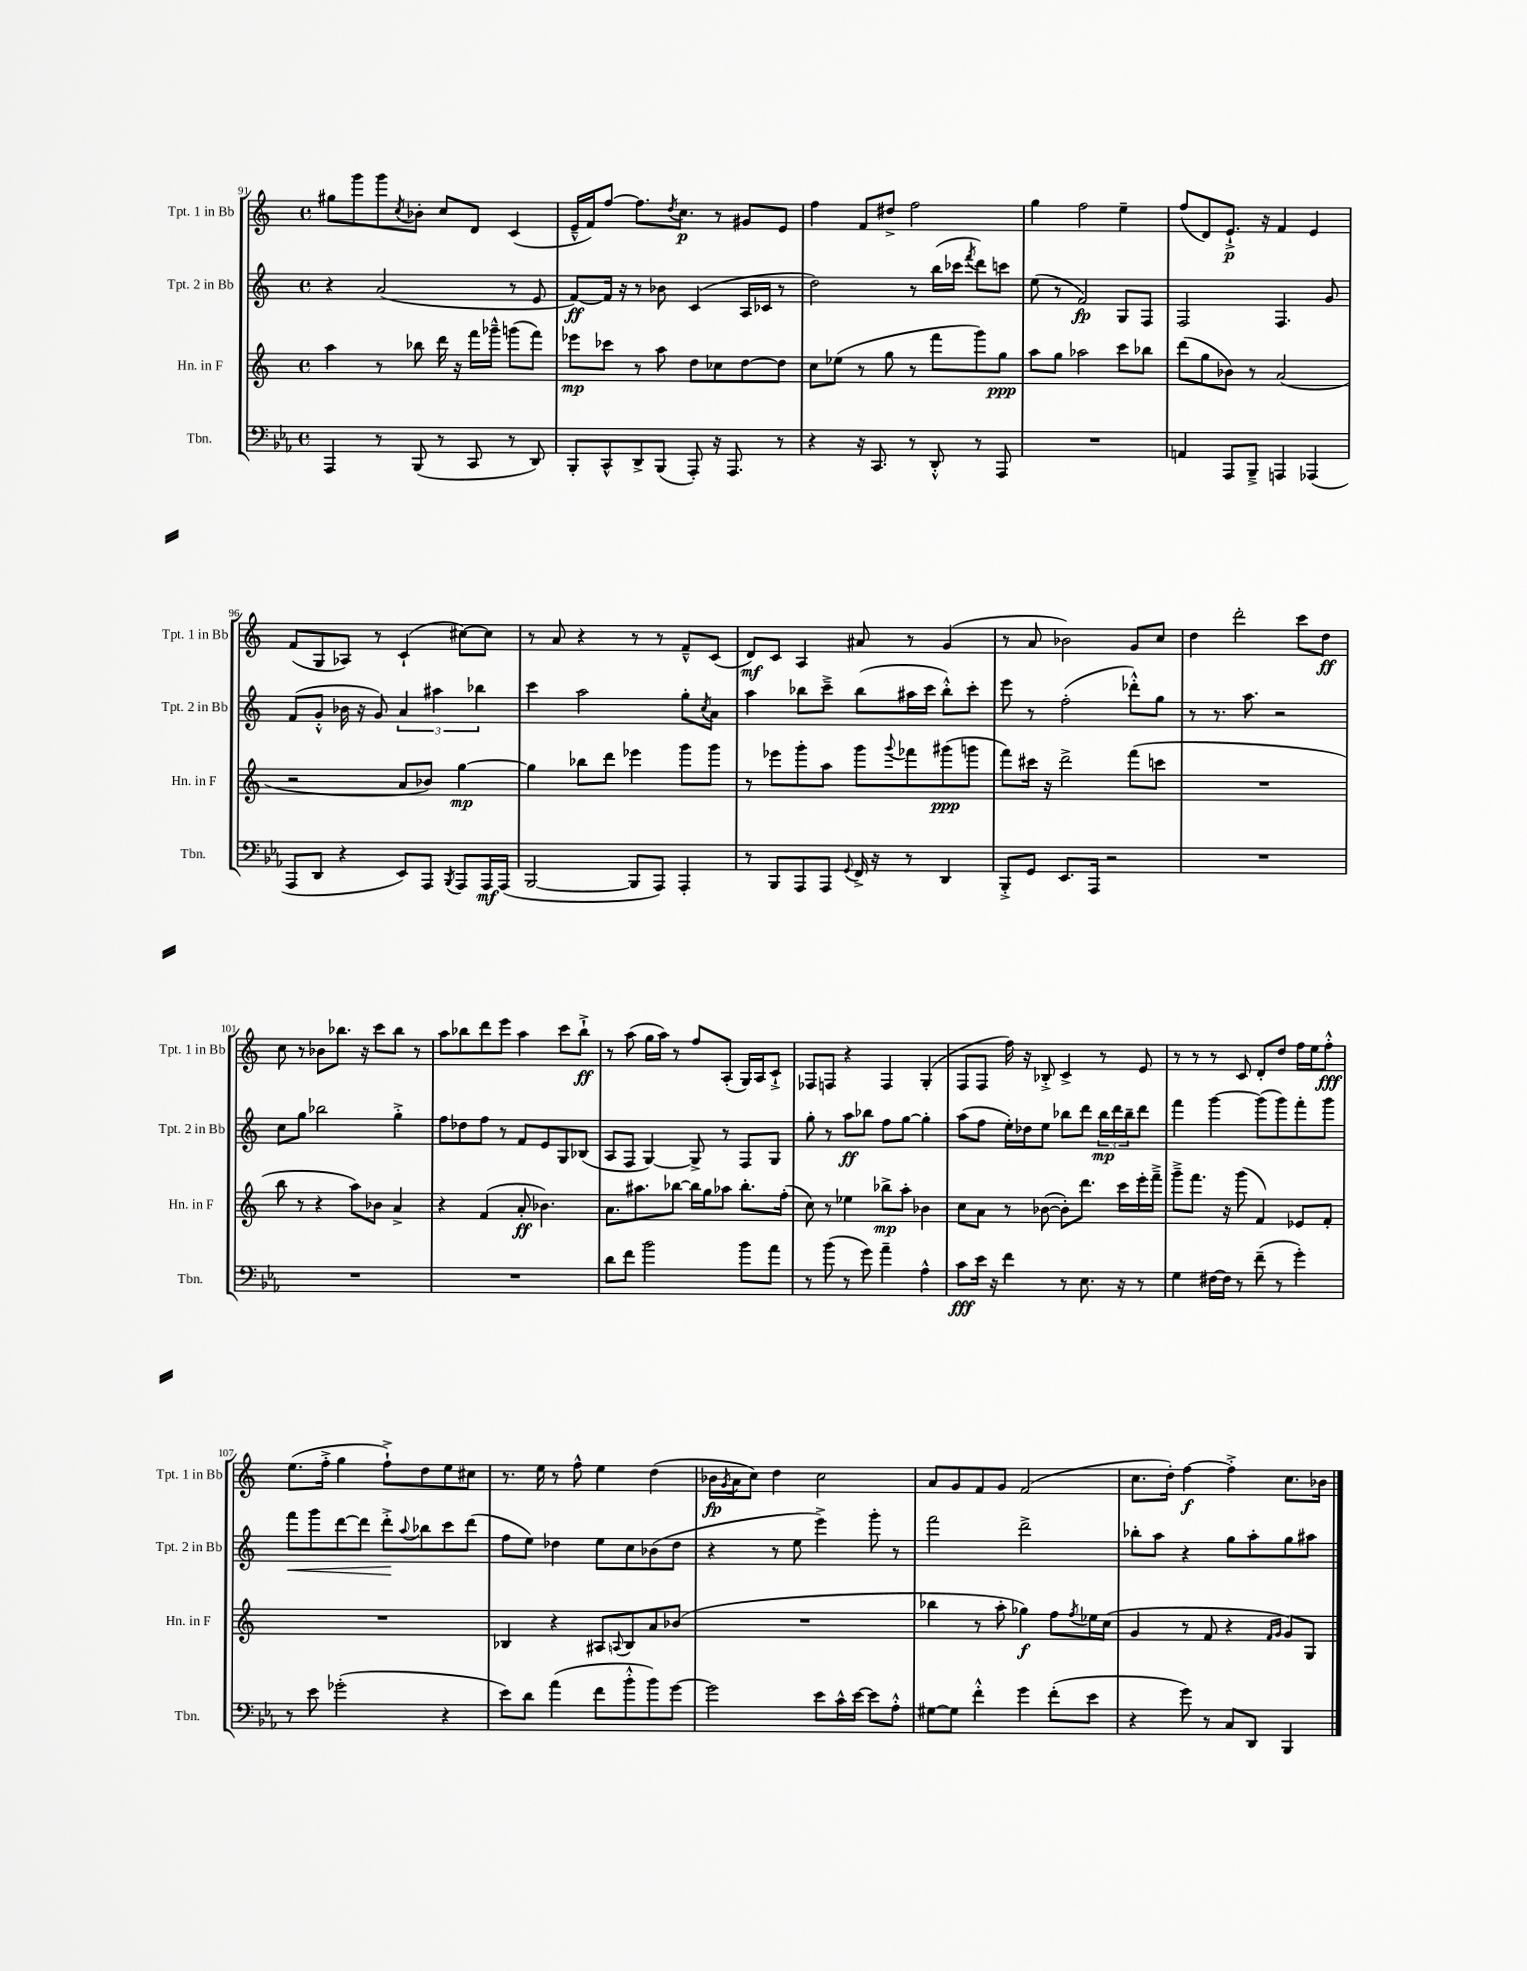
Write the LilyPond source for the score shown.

<<
\new StaffGroup <<
\new Staff = "s0" \with { instrumentName = "Tpt. 1 in Bb" shortInstrumentName = "Tpt. 1 in Bb" } {
    \clef treble \key c \major \defaultTimeSignature \time 4/4
    gis''8 g'''8 g'''8 \acciaccatura { c''8 } bes'8-. c''8 d'8 c'4( |
    e'16---^ f'16) f''8~ f''8. \acciaccatura { d''8 } c''8.\p r8 gis'8 e'8 |
    f''4 f'8 dis''8-> f''2 |
    g''4 f''2 e''4-- |
    f''8( d'8) e'8.-!->\p r16 f'4 e'4 |
    f'8( g8 aes8) r8 c'4-!( cis''8~) cis''8 |
    r8 a'8 r4 r8 r8 f'8---^ c'8( |
    d'8\mf) c'8 a4 ais'8 r8 g'4( |
    r8 a'8 bes'2) g'8 c''8 |
    d''4 d'''2-. c'''8 d''8\ff |
    c''8 r8 bes'8 bes''8. r16 c'''8 bes''8 r8 |
    a''8 bes''8 d'''8 e'''8 a''4 c'''8 bes''8-!->\ff |
    r8 a''8( g''16 a''16) r8 f''8 a8-.( g16) a16 c'8-!-> |
    fes8 f8 r4 f4 g4-.( |
    f8 f8 f''16) r16 bes8-.-> c'4-> r8 e'8 |
    r8 r8 r8 c'8 d'8-. d''8 f''16 e''16 f''8-.-^\fff |
    e''8.( f''16-.-> g''4 f''8-!->) d''8 e''8 cis''8 |
    r8. e''16 r8 f''8-^ e''4 d''4( |
    bes'16\fp \acciaccatura { g'8 } a'16 c''8) d''4 c''2 |
    a'8 g'8 f'8 g'8 f'2( |
    c''8. d''16-.) f''4~\f f''4-.-> c''8. bes'16 \bar "|." |
}
\new Staff = "s1" \with { instrumentName = "Tpt. 2 in Bb" shortInstrumentName = "Tpt. 2 in Bb" } {
    \clef treble \key c \major \defaultTimeSignature \time 4/4
    r4 a'2( r8 e'8 |
    f'8~\ff) f'16 r16 r8 bes'8 c'4( a16 ces'16 r8 |
    d''2) r8 b''16( ces'''16 \acciaccatura { f'''8 } d'''8) c'''8 |
    e''8( r8 f'2\fp) g8 f8 |
    f2 f4. g'8 |
    f'8( g'8-.-^ bes'16 r16 g'8) \tuplet 3/2 { a'4 ais''4 bes''4 } |
    c'''4 a''2 g''8-. \acciaccatura { c''8 } a'8 |
    a''4 bes''8 c'''8---> bes''8( ais''16 c'''16 bes''8-.-^) c'''8-. |
    e'''8 r8 f''2-.( des'''8-.-^) g''8 |
    r8 r8. a''8. r2 |
    c''8 g''8 bes''2 g''4-.-> |
    f''8 des''8 f''8 r8 f'8 e'8 g8 bes8( |
    a8 f8 g4~) g8-> r8 f8 g8 |
    g''8-. r8 a''8\ff bes''8 f''8 g''8~ g''4-. |
    a''8( f''8 e''16-.) des''16 e''8 bes''8 d'''8 \tuplet 3/2 { bes''16\mp d'''16 bes''16-- } d'''8 |
    f'''4 g'''4~ g'''8( g'''8) f'''8-. g'''8 |
    f'''8\< g'''8 d'''8~ d'''8 d'''8-.->\! \appoggiatura { a''8 } bes''8 c'''8 d'''8( |
    f''8 e''8) des''4 e''8 c''8 bes'8( des''8 |
    r4 r8 e''8 e'''4->) g'''8-. r8 |
    f'''2 d'''2-> |
    bes''8-. a''8 r4 g''8 a''8-. g''8 ais''8 \bar "|." |
}
\new Staff = "s2" \with { instrumentName = "Hn. in F" shortInstrumentName = "Hn. in F" } {
    \clef treble \key c \major \defaultTimeSignature \time 4/4
    a''4 r8 bes''8 d'''16 r16 f'''16 ges'''16---^ g'''8( f'''8) |
    ees'''8\mp ces'''8 r8 a''8 d''8 ces''8 d''8~ d''8 |
    c''8 ees''8( r8 g''8 r8 f'''8 g'''8) g''8\ppp |
    a''8 g''8 aes''2 c'''8 bes''8 |
    d'''8( g''8 bes'8) r8 a'2( |
    r2 a'8 bes'8) g''4~\mp |
    g''4 bes''8 d'''8 ees'''4 g'''8 g'''8 |
    r8 ees'''8 g'''8-. a''8 g'''8 \appoggiatura { g'''8 } fes'''8 gis'''8\ppp( g'''8 |
    f'''8) cis'''16 r16 d'''2-> f'''8( c'''8 |
    R1 |
    b''8 r8 r4 a''8) bes'8 a'4-> |
    r4 f'4( a'8-.\ff bes'4.) |
    a'8. ais''8. bes''8~ bes''16 g''16 aes''8 bes''8.-. f''16-.( |
    c''8) r8 ees''4 bes''8->\mp a''8-. bes'4 |
    c''8 a'8 r8 bes'8~( bes'8-.) d'''8. c'''16 e'''16-. f'''16---> |
    g'''8---> f'''8. r16 g'''8( f'4) ees'8 f'8-. |
    R1 |
    bes4 r4 ais8 \appoggiatura { a8 } bes8 a'8 bes'8( |
    R1 |
    bes''4 r8 a''8-. ges''4\f) f''8 \acciaccatura { f''8 } ees''16 c''16( |
    g'4 r8 f'8 r4 \grace { f'16 g'16 } g'8) g8 \bar "|." |
}
\new Staff = "s3" \with { instrumentName = "Tbn." shortInstrumentName = "Tbn." } {
    \clef bass \key ees \major \defaultTimeSignature \time 4/4
    aes,,4 r8 bes,,8( r8 c,8 r8 d,8) |
    bes,,8-. c,8-^ d,8-> bes,,8( aes,,8-.) r16 aes,,8. r8 |
    r4 r16 c,8. r8 d,8-.-^ r8 aes,,8 |
    R1 |
    a,4 aes,,8 bes,,8---> a,,4 aes,,4( |
    aes,,8 d,8 r4 ees,8) aes,,8 \acciaccatura { bes,,8 } aes,,8 aes,,16\mf aes,,16( |
    bes,,2~ bes,,8 aes,,8) aes,,4-. |
    r8 bes,,8 aes,,8 aes,,8 \appoggiatura { g,8 } f,16-> r16 r8 d,4 |
    bes,,8-.-> g,8 ees,8. aes,,16 r2 |
    R1 |
    R1 |
    R1 |
    d'8 f'8 bes'2 bes'8 aes'8 |
    r8 bes'8( r8 g'8) aes'4-- aes4-^ |
    c'8\fff ees'16 r16 f'4 r8 ees8. r16 r8 |
    g4 fis16~ fis16 r8 f'8--( r8 g'4-.) |
    r8 ees'8 ges'2-.( r4 |
    ees'8) d'8 aes'4( f'8 bes'8-.-^ bes'8) g'8~ |
    g'2 ees'8 c'16-^ ees'16~ ees'8 aes8-.-^ |
    gis8~ gis8 f'4-.-^ g'4 f'8-.( ees'8 |
    r4 g'8) r8 c8 d,8 bes,,4 \bar "|." |
}
>>
>>
\layout { \context { \Score currentBarNumber = #91 } }
